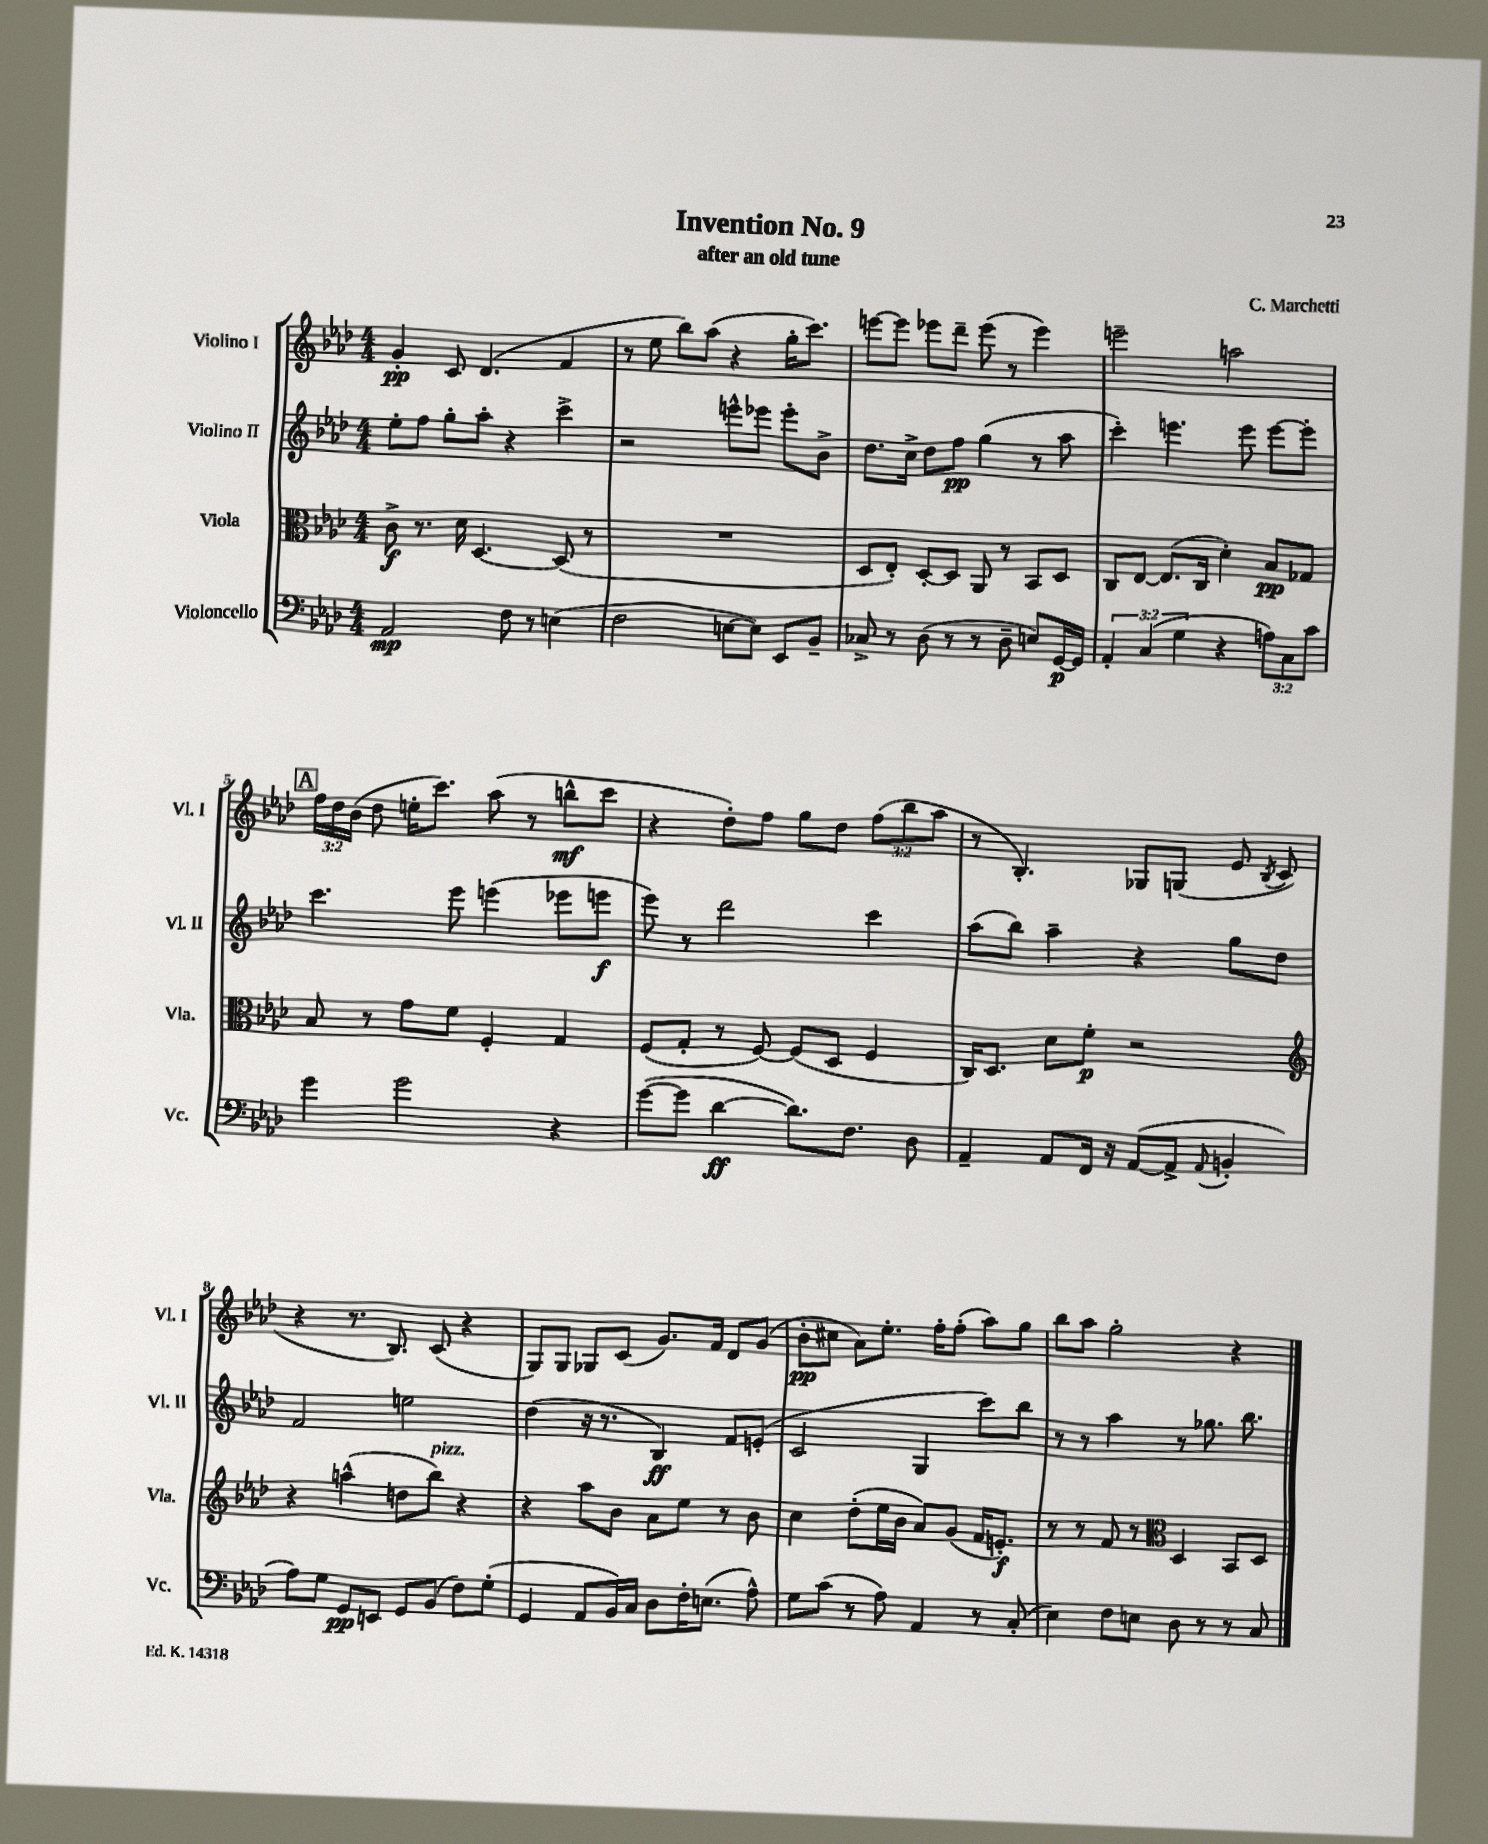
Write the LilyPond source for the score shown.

\header { title = "Invention No. 9" composer = "C. Marchetti" subtitle = "after an old tune" }
<<
\new StaffGroup <<
\new Staff = "s0" \with { instrumentName = "Violino I" shortInstrumentName = "Vl. I" } {
    \clef treble \key aes \major \numericTimeSignature \time 4/4 \override Staff.TupletNumber.text = #tuplet-number::calc-fraction-text
    \autoBeamOff g'4-.\pp c'8 des'4.( f'4 |
    r8 ees''8 bes''8[) aes''8]( r4 g''16[-. c'''8.]) |
    e'''8[~ e'''8] ees'''8[ des'''8]-- ees'''8( r8 ees'''4) |
    e'''2-- a''2 |
    \mark \markup { \box "A" } \tuplet 3/2 { f''16[ des''16 bes'16]( } des''8 e''16[-. c'''8.]) aes''8( r8 b''8[-^\mf c'''8] |
    r4 des''8[-.) f''8] g''8[ des''8] \tuplet 3/2 { f''8[( bes''8 aes''8] } |
    r8 bes4.-.) ges8[ g8]( ees'8 \acciaccatura { bes8 } c'8 |
    r4 r8. bes8.) c'8( r4 |
    g8[) g8] ges8[ c'8]( g'8.[) f'16] des'8[ g'8]( |
    bes'8[-.\pp cis''8] aes'8[) ees''8.]-. f''16[-. f''8]-.( aes''8[) g''8] |
    bes''8[ aes''8] g''2-. r4 \bar "|." |
}
\new Staff = "s1" \with { instrumentName = "Violino II" shortInstrumentName = "Vl. II" } {
    \clef treble \key aes \major \numericTimeSignature \time 4/4
    \autoBeamOff ees''8[-. f''8] g''8[-. aes''8]-. r4 c'''4-> |
    r2 e'''8[-^ ees'''8] ees'''8[-. bes'8]-> |
    des''8.[ c''16]-> des''8[ f''8]\pp g''4( r8 aes''8 |
    c'''4-.) e'''4. e'''8 e'''8[~ e'''8]-. |
    \mark \markup { \box "A" } c'''4. ees'''8 e'''4( ees'''8[ e'''8]\f |
    ees'''8) r8 des'''2 c'''4 |
    aes''8[( bes''8]) aes''4-- r4 g''8[ des''8] |
    f'2 e''2 |
    des''4( r16 r8. bes4\ff) f'8[ e'8]-.( |
    c'2 g4 c'''8[) bes''8] |
    r8 r8 aes''4 r8 ges''8. bes''8. \bar "|." |
}
\new Staff = "s2" \with { instrumentName = "Viola" shortInstrumentName = "Vla." } {
    \clef alto \key aes \major \numericTimeSignature \time 4/4
    \autoBeamOff c'8->\f r8. des'16 des4.~ des8( r8 |
    R1 |
    des8[ ees8]-.) des8[~-. des8] aes,8 r8 bes,8[ des8] |
    c8[ ees8]~ ees8.[( c16] des'4-.) bes8[\pp ges8] |
    \mark \markup { \box "A" } bes8 r8 g'8[ f'8] f4-. g4 |
    f8[( g8]-. r8 f8~) f8[( des8] f4 |
    c16[) des8.] des'8[ f'8]-.\p r2 |
    \clef treble r4 a''4-^( d''8[ bes''8]^\markup { \italic "pizz." }) r4 |
    r4 aes''8[ bes'8] aes'8[ ees''8] r8 bes'8 |
    c''4 des''8[-.( ees''16 bes'16] aes'8[) g'8]( f'16[ e'8.]-.\f) |
    r8 r8 f'8 r8 \clef alto des4 bes,8[ des8] \bar "|." |
}
\new Staff = "s3" \with { instrumentName = "Violoncello" shortInstrumentName = "Vc." } {
    \clef bass \key aes \major \numericTimeSignature \time 4/4 \override Staff.TupletNumber.text = #tuplet-number::calc-fraction-text
    \autoBeamOff aes,2\mp f8 r8 e4( |
    f2 e8[~ e8]) ees,8[ bes,8]-- |
    ces8-> r8 des8( r8 r8 des8-- e8[) g,16~\p g,16] |
    \tuplet 3/2 { aes,4-. c4( g4 } r4 \tuplet 3/2 { a8[) c8 c'8] } |
    \mark \markup { \box "A" } g'4 g'2 r4 |
    g'8[~( g'8] des'4~\ff des'8.[) f8.] des8 |
    aes,4-- aes,8[ f,16] r16 aes,8[~( aes,8]-> \appoggiatura { aes,8 } b,4-. |
    aes8[) g8] g,8[\pp e,8] g,8[ bes,8]( f8[) g8]-.( |
    g,4 aes,8[ bes,16) c16] des8[ f16-. e8.]( aes8-^) |
    g8[ c'8]( r8 aes8) aes,4 r8 c8-.( |
    ees4) f8[ e8] des8 r8 r8 c8 \bar "|." |
}
>>
>>
